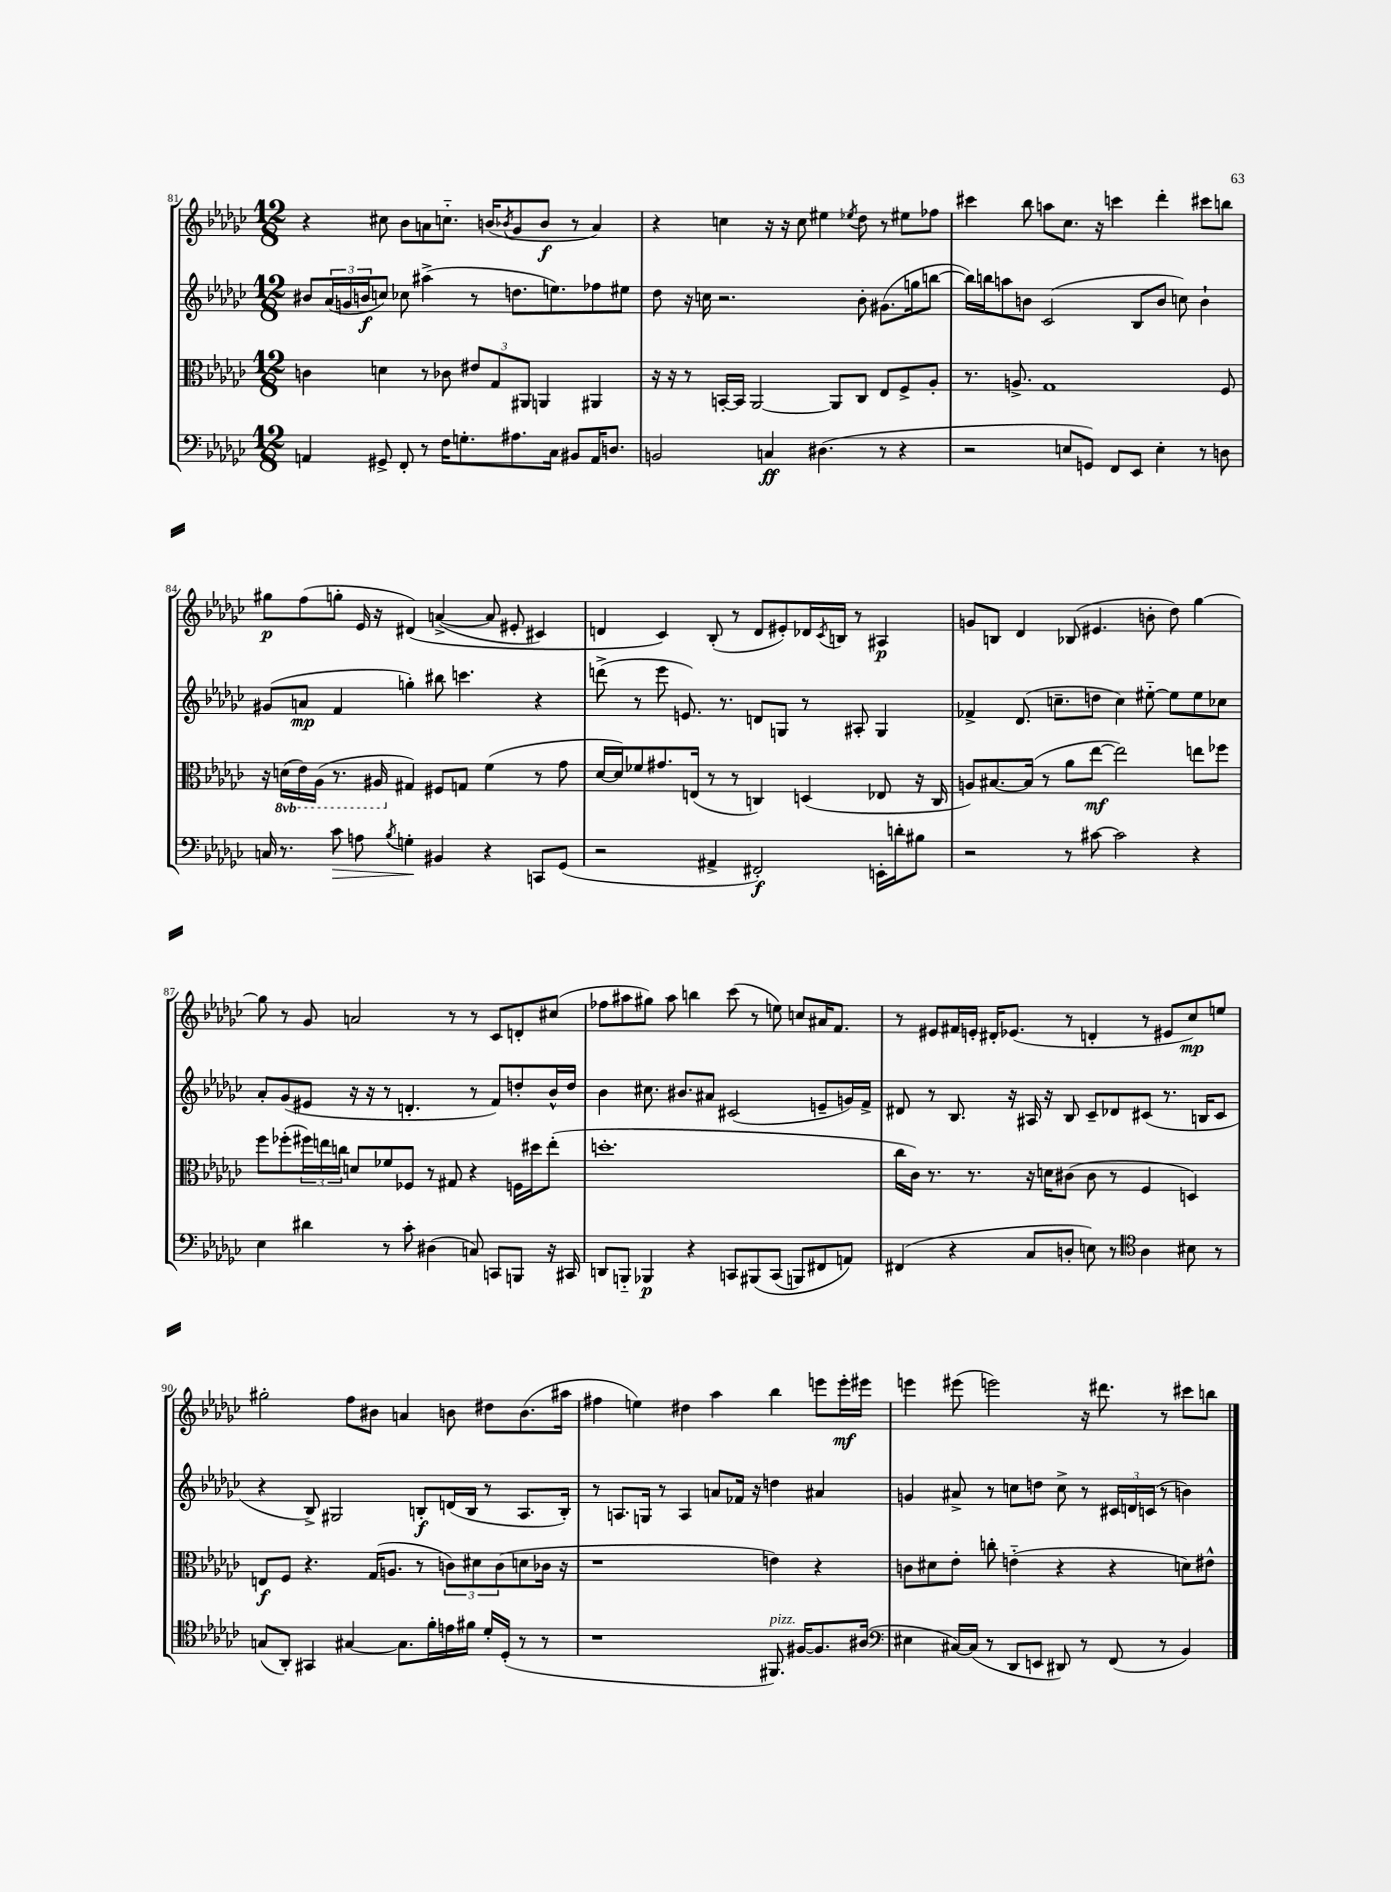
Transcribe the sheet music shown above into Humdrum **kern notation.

**kern	**kern	**kern	**kern
*staff4	*staff3	*staff2	*staff1
*clefF4	*clefC3	*clefG2	*clefG2
*k[b-e-a-d-g-c-]	*k[b-e-a-d-g-c-]	*k[b-e-a-d-g-c-]	*k[b-e-a-d-g-c-]
*M12/8	*M12/8	*M12/8	*M12/8
4AA	4c	8b#	4r
.	.	(24a-	.
.	.	24g	.
.	.	24b	.
8GG#^	4d	8cc)	8cc#
8FF'	.	8cc-	8b-
8r	8r	(4aa#^	8a
16F	8c-	.	8.cc'~
8.G'	.	.	.
.	12e#	8r	.
.	.	.	(16b
.	12G-	.	.
.	.	.	8qb-
8.A#	.	8.dd	8g-
.	12AA#	.	.
.	4AA	.	8b-
16C-	.	8.ee)	.
8BB#	.	.	8r
16AA	4AA#	8ff-	4a)
8.D	.	.	.
.	.	8ee#	.
=	=	=	=
2BB	16r	8dd-	4r
.	16r	.	.
.	8r	16r	.
.	.	16cc	.
.	[16BB'	2.r	4cc
.	16BB]	.	.
.	[2AA-	.	.
4C	.	.	16r
.	.	.	16r
.	.	.	8cc
(4.D#	.	.	4ee#
.	8AA-]	.	.
.	.	.	8qee-
.	8C-	8b-'	8dd-
8r	8E-	(8.g#	8r
4r	8F^	.	8ee#
.	.	16gg	.
.	8A-'	[8bb	8ff-
=	=	=	=
2r	8.r	16bb])	4ccc#
.	.	16bb	.
.	.	8aa	.
.	8.A^	.	.
.	.	8b	8bb-
.	1G-	(2c-	8aa
8E	.	.	8.cc-
8GG)	.	.	.
.	.	.	16r
8FF	.	.	4ccc
8EE-	.	8B-	.
4E'	.	8b	4ddd-'
.	.	8cc)	.
8r	.	4b`	8ccc#
8D	8F	.	8bb
=	=	=	=
16C	16r	(8g#	8gg#
8.r	(16D	.	.
.	16E-)	8a	(8ff
.	(16AA-	.	.
8c-	8.r	4f	8gg'
8A	.	.	16e-
.	16AA#	.	16r
8qB-	.	.	.
4G'	4G#)	4gg')	&(4d#)
4BB#	8F#	8bb#	([4a^
.	8G	4.ccc	.
4r	(4f	.	8a]
.	.	.	8e#'
8CC	8r	4r	4c#)
(8GG-	8g-	.	.
=	=	=	=
2r	[16d-	(8ddd^	4d
.	16d-])	.	.
.	8f-	8r	.
.	8.g#	8eee-	4c-&)
.	.	8.e)	.
.	(16E	.	.
4AA#^	8r	.	(8B-'
.	.	8.r	.
.	8r	.	8r
2FF#')	4C)	8d	8d
.	.	8G	8e#')
.	(4D	8r	16d-
.	.	.	8qc-
.	.	.	16B
.	.	8A#'	8r
16EE'	8E-	4G	4A#
16d'	.	.	.
8B#	16r	.	.
.	16C	.	.
=	=	=	=
2r	8A)	4f-^	8g
.	[8.B#	.	8B
.	.	(8.d-	4d-
.	(16B#]	.	.
.	8r	.	.
.	.	8.cc~	.
8r	8a-	.	(8B-
[8c#	[8ee-	8dd	4.e#
2c#]	2ee-])	4cc)	.
.	.	[8ee#'~	8b'
.	.	8ee#]	8dd-)
4r	8ee	8ee#	[4gg-
.	8ff-	8cc-	.
=	=	=	=
4E-	8ff	8a-'	8gg-]
.	(8ff-'	(8g-	8r
4d#	24ff#)	8e#	8g-
.	24ee	.	.
.	24cc	.	.
.	8d	16r	2a
.	.	16r	.
8r	8f-	8r	.
8c-'	8F-	4.d'	.
(4D#	8r	.	.
.	8G#	.	8r
8C)	4r	8r	8r
8CC	.	8f)	8c-
8BBB	16F	8dd'	8d'
.	16dd#	.	.
16r	(8ee'	16b-^^	(8cc#
16CC#	.	16dd	.
=	=	=	=
8DD	1.dd'	4b-	8ff-
8BBB'~	.	.	8aa#
4BBB-	.	8.cc#	8gg#)
.	.	.	8aa#
.	.	8.b#	.
4r	.	.	4bb
.	.	8a#	.
8CC	.	(2c#	(8ccc-
&(8BBB#	.	.	8r
(8CC	.	.	8ee)
8BBB)	.	.	8cc
8FF#	.	8e~	16a#
.	.	.	8.f
8AA&)	.	16g)	.
.	.	16f^	.
=	=	=	=
(4FF#	16cc-	8d#	8r
.	16c-)	.	.
.	8.r	8r	8e#
4r	.	8.B-	16f#
.	8.r	.	16e'
.	.	.	16d#'
.	.	16r	(8.e-
8C-	16r	16A#	.
.	16d	16r	.
8D'	(8c#	8B-	8r
8E)	8c#	8c-~	4d'
8r	8r	8d-	.
*clefC4	*	*	*
4A-	4F	(8c#	8r
.	.	8.r	8e#
8B#	4D)	.	8cc-)
.	.	16B	.
8r	.	8c#	8ee
=	=	=	=
(8G	8E	4r	2gg#'
8AA-')	8F	.	.
4GG#	4.r	8B-^)	.
.	.	2G#	.
[4G#	.	.	8ff
.	(16G-	.	8b#
.	8.A	.	.
8.G#]	.	.	4a
.	8r	8B'	.
16f'	.	.	.
16e	12c)	(16d	8b
16f#	.	16B	.
.	12d#	.	.
16d-'	.	8r	8dd#
.	(12c	.	.
(16D-'	.	.	.
8r	8d	8.A-	(8.b
8r	16c-	.	.
.	16r	16B')	16aa#
=	=	=	=
1r	1r	8r	4ff#
.	.	8.A	.
.	.	.	4ee)
.	.	16G	.
.	.	8r	.
.	.	4A	4dd#
.	.	8a	4aa-
.	.	16f-	.
.	.	16r	.
8.FF#)	4e)	4dd	4bb-
[16F#	.	.	.
8.F#]	4r	4a#	8eee
.	.	.	16eee'
(16A#	.	.	16eee#
=	=	=	=
*clefF4	*	*	*
4E#	8c	4g	4eee
.	8d#	.	.
[16C#)	8e-'	8a#^	(8eee#
(16C#]	.	.	.
8r	8cc'	8r	2eee)
8DD-	(4e'~	8cc	.
8EE	.	8dd	.
8DD#)	4r	8cc^	.
8r	.	8r	16r
.	.	.	8.ddd#
(8FF	4r	24c#	.
.	.	24d	.
.	.	(24c	.
8r	.	8r	8r
4BB-)	8d)	4b)	8ccc#
.	8e#^^	.	8bb
==	==	==	==
*-	*-	*-	*-
